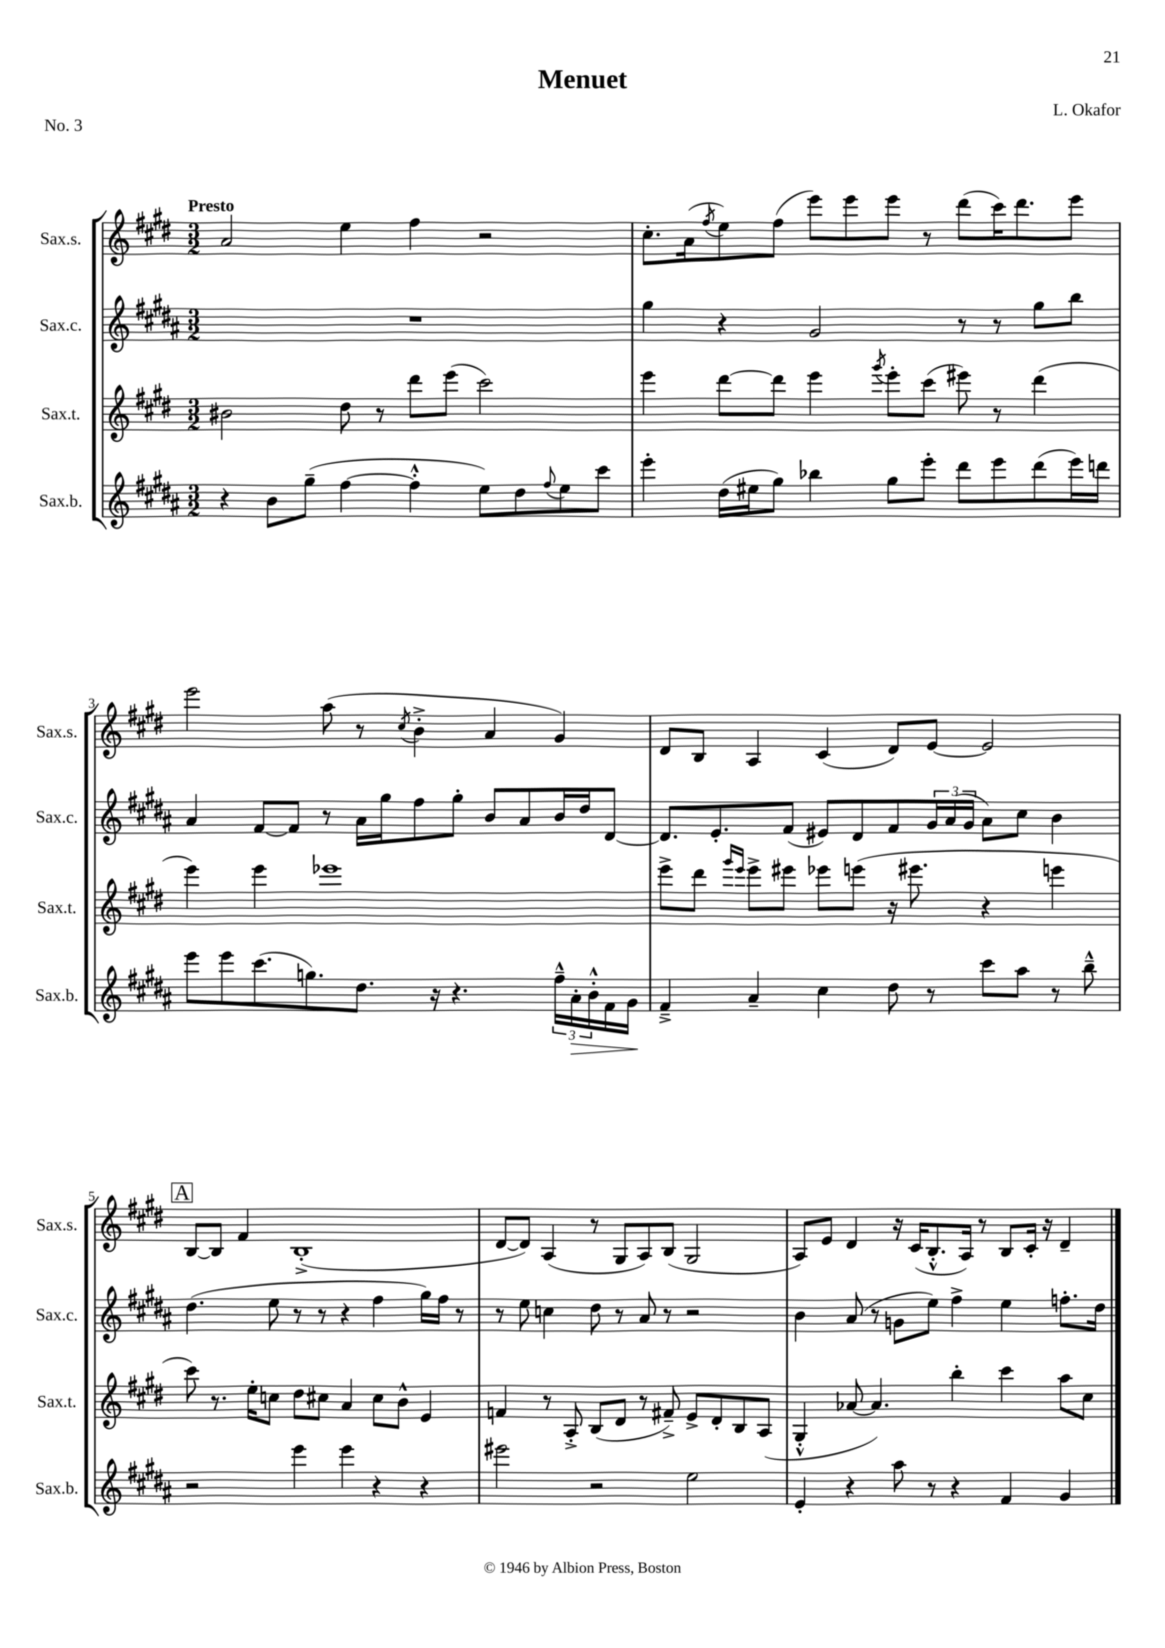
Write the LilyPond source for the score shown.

\header { title = "Menuet" composer = "L. Okafor" piece = "No. 3" }
<<
\new StaffGroup <<
\new Staff = "s0" \with { instrumentName = "Sax.s." shortInstrumentName = "Sax.s." } {
    \clef treble \key e \major \numericTimeSignature \time 3/2 \tempo "Presto"
    a'2 e''4 fis''4 r2 |
    cis''8.-. a'16( \acciaccatura { fis''8 } e''8) fis''8( e'''8) e'''8 e'''8 r8 dis'''8( cis'''16) dis'''8. e'''8 |
    e'''2 a''8( r8 \acciaccatura { cis''8 } b'4-.-> a'4 gis'4) |
    dis'8 b8 a4 cis'4( dis'8) e'8~ e'2 |
    \mark \markup { \box "A" } b8~ b8 fis'4 b1-.->( |
    dis'8~ dis'8) a4( r8 gis8 a8) b8( gis2 |
    a8) e'8 dis'4 r16 cis'16( b8.-.-^ a16) r8 b8 cis'16-. r16 dis'4-- \bar "|." |
}
\new Staff = "s1" \with { instrumentName = "Sax.c." shortInstrumentName = "Sax.c." } {
    \clef treble \key b \major \numericTimeSignature \time 3/2
    R1. |
    gis''4 r4 gis'2 r8 r8 gis''8 b''8 |
    ais'4 fis'8~ fis'8 r8 ais'16 gis''16 fis''8 gis''8-. b'8 ais'8 b'16 dis''16 dis'8~ |
    dis'8. e'8.-. fis'8( eis'8) dis'8 fis'8 \tuplet 3/2 { gis'16 ais'16( gis'16 } ais'8) cis''8 b'4 |
    \mark \markup { \box "A" } dis''4.( e''8 r8 r8 r4 fis''4 gis''16) fis''16 r8 |
    r8 e''8 c''4 dis''8 r8 ais'8 r8 r2 |
    b'4 ais'8( r8 g'8 e''8) fis''4-> e''4 f''8.-. dis''16 \bar "|." |
}
\new Staff = "s2" \with { instrumentName = "Sax.t." shortInstrumentName = "Sax.t." } {
    \clef treble \key e \major \numericTimeSignature \time 3/2
    bis'2 dis''8 r8 dis'''8 e'''8( cis'''2) |
    e'''4 dis'''8~ dis'''8 e'''4 \acciaccatura { gis'''8 } e'''8-. cis'''8( eis'''8) r8 dis'''4( |
    e'''4) e'''4 ees'''1 |
    e'''8-> dis'''8 \grace { gis'''16 e'''16 } e'''8-> eis'''8 ees'''8 e'''8( r16 eis'''8. r4 e'''4 |
    \mark \markup { \box "A" } cis'''8) r8. e''16-. c''8 dis''8 cis''8 a'4 cis''8 b'8-^ e'4 |
    f'4 r8 a8-.-> b8( dis'8 r8 fis'8--->) e'8-> dis'8-. b8 a8( |
    gis4-.-^ aes'8~ aes'4.) b''4-. cis'''4 a''8 cis''8 \bar "|." |
}
\new Staff = "s3" \with { instrumentName = "Sax.b." shortInstrumentName = "Sax.b." } {
    \clef treble \key b \major \numericTimeSignature \time 3/2
    r4 b'8 gis''8--( fis''4~ fis''4-.-^ e''8) dis''8 \appoggiatura { fis''8 } e''8 cis'''8 |
    e'''4-. dis''16( eis''16 gis''8) bes''4 gis''8 e'''8-. dis'''8 e'''8 dis'''8( e'''16) d'''16 |
    e'''8 e'''8 cis'''8.( g''8.) dis''8. r16 r4. \tuplet 3/2 { fis''16---^ ais'16-.\> b'16-.-^ } fis'16 gis'16\! |
    fis'4---> ais'4-- cis''4 dis''8 r8 cis'''8 ais''8 r8 b''8---^ |
    \mark \markup { \box "A" } r2 e'''4 e'''4 r4 r4 |
    eis'''2 r2 e''2 |
    e'4-. r4 ais''8 r8 r4 fis'4 gis'4 \bar "|." |
}
>>
>>
